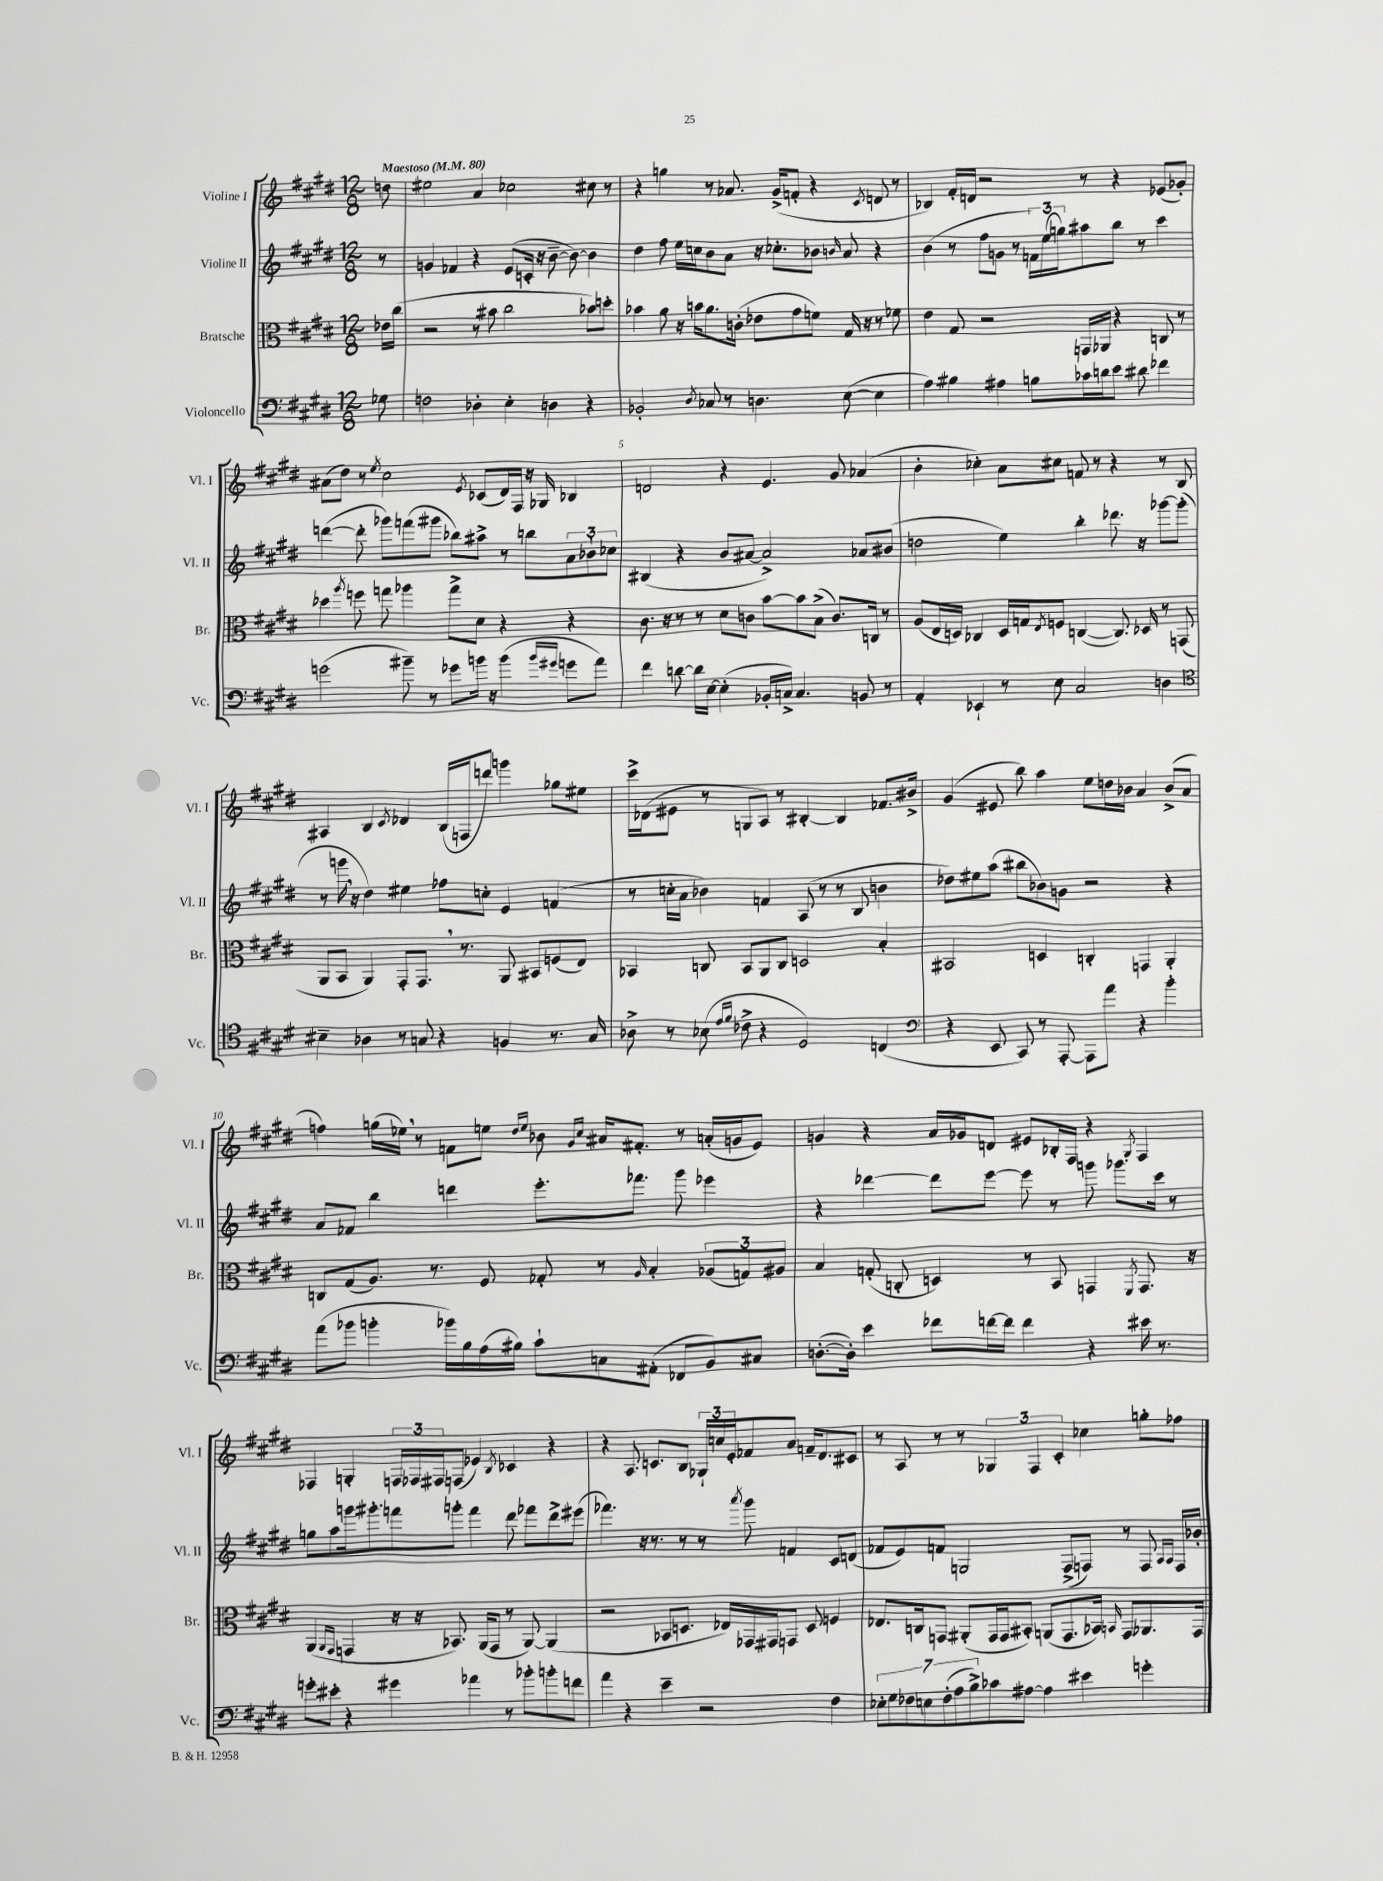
<<
\new StaffGroup <<
\new Staff = "s0" \with { instrumentName = "Violine I" shortInstrumentName = "Vl. I" } {
    \clef treble \key e \major \numericTimeSignature \time 12/8 \partial 8 \tempo "Maestoso" 4 = 80
    d''8 |
    eis''2 a'4 ces''2 cis''8 r8 |
    r4 g''4 r8 aes'8. gis'16->( f'8-. r4 \acciaccatura { cis'8 } d'8 r8 |
    bes4) fis'16-. d'16 r2 r8 r4 ees'8( ges'8-.) |
    ais'8( dis''8) r8 \acciaccatura { e''8 } cis''2 \acciaccatura { e'8 } ces'8( dis'16) fis16 r16 ges16 bes4 |
    d'2 r4 e'4. gis'8 aes'4( |
    b'4-. ces''4-.) a'8 cis''8 f'8 r8 r4 r8 b8 |
    ais4 b4 \acciaccatura { cis'8 } des'4 b16( f16 d'''8) g'''4 ges''8 eis''8 |
    cis'''16-> des'16( eis'8 r8 g8 a8) r8 bis4~-. bis4 fes'8. bis'16-> |
    gis'4( eis'8 b''8) a''4 e''8 d''16 bes'16 a'4 bes'8->( a'8 |
    f''4) g''16( ees''16) \breathe r8 f'8 e''8 \grace { dis''16 e''16 } bes'8 \grace { gis'16 cis''16 } ais'16 fis'8.-. r8 a'16-.( g'16 e'8) |
    g'4 r4 a'16 ges'16 d'8 eis'8 bes16-. fis16 r4 \acciaccatura { gis8 } fis4 |
    fes4 g4-. \tuplet 3/2 { f16 fes16 fis16 } f8( ees'4) \acciaccatura { b8 } ces'4 r4 |
    r4 a8. c'8. b8 \tuplet 3/2 { ges16-! c''16 e'16-. } fes'8 a'8 f'16-- dis'8. cis'8 |
    r8 a8 r8 r8 \tuplet 3/2 { ges4 fis4 cis'4-. } ces''4 g''8-. fes''8 \bar "|." |
}
\new Staff = "s1" \with { instrumentName = "Violine II" shortInstrumentName = "Vl. II" } {
    \clef treble \key e \major \numericTimeSignature \time 12/8 \partial 8
    r8 |
    g'4 fes'4 r4 e'8( c'16-. r16 b'8~-- b'8~) b'4 |
    dis''4 fis''8 e''16 c''16 b'8 a'8 r16 ces''8.-. bes'8 \grace { b'16 } a'8 r4 |
    b'4( r8 fis''8 g'8 r8 \tuplet 3/2 { f'16) e''16( g''16) } ais''8 b''8 r8 cis'''4 |
    d'''4~( d'''8-. ges'''8) f'''8( gis'''8 bes''8) ais''8-> r8 b''8 \tuplet 3/2 { a'8 bes'8-! ces''8 } |
    bis4( r4 b'8 ais'8~ ais'2->) aes'8 bis'8( |
    d''2 e''4) b''4-. des'''8. r16 ges'''8~ ges'''8-.( |
    r8 g'''16 \breathe r16 dis''4) eis''4 fes''8 c''8-. e'4 f'4( |
    r8 c''16-. a'16 bes'4) f'4 a8( r8 r8 b8 b'4 |
    des''8) eis''8 a''8( bis''8 bes'8) g'8 r2 r4 |
    a'8 fes'8 b''4 d'''4 e'''8.-. fes'''8. gis'''8 ees'''4 |
    r4 des'''4~ des'''8 e'''8~ e'''8 r8 g'''8 ges'''8. cis'''16 r8 |
    g''8 a''8 g'''16 gis'''8.-. f'''8 g'''8-. f'''4 dis'''8 fes'''8 dis'''8-> eis'''8( |
    fes'''4.) r16 r8. r8 r8 \acciaccatura { a'''8 } gis'''8 f'4 cis'8 d'8( |
    fes'8 e'8) f'8 g2 fis8->( f8) r8 f8 \grace { a16 a16 } f16 bes'16-. \bar "|." |
}
\new Staff = "s2" \with { instrumentName = "Bratsche" shortInstrumentName = "Br." } {
    \clef alto \key e \major \numericTimeSignature \time 12/8 \partial 8
    ees'16 cis''16( |
    r2 r8 bis'8 cis''2 bes'8) d''8-. |
    bes'4 a'8 r16 b'16 a'8. c'16-.( ees'8 gis'8 f'8) gis16 r16 r8 fes'8 |
    e'4 gis8 r2 g,16 aes,16 r4 c8 r8 |
    des''4 \acciaccatura { a''8 } f''8 g''8 aes''4 g''8-> dis'8 r4 r4 |
    cis'8. r16 r8 r8 dis'8 c'8 b'8~ b'8 b8->( c'8.) c16 r8 |
    a8( e16 d16) ces4 d16 g16 \acciaccatura { e8 } f8 c4~( c8.) des16 r8 g,8( |
    a,8 b,8 a,4) gis,8-. gis,8. \breathe r8. a,8 bis,8 f8( e8) |
    bes,4 c8 bes,8 a,8 c8 d2 b4-. |
    bis,2 d4 c4-. g,4 a,4-. |
    c8 gis8( a8.) r8. fis8 ges8-. r8 \grace { a16 } b4-. \tuplet 3/2 { aes8( g8) ais8 } |
    b4 g8-.( c8-. d4) r8 b,8 g,4 \acciaccatura { fis,8 } g,8. r16 |
    a,4( \grace { a,16 gis,16 } g,4 r16 r16 bes,8.) a,16( g,8 r8 a,8~) a,4( |
    r2 bes,8 d8. ees16) ges,16 gis,16 g,8 d8 f4 |
    ees8. c16 g,8 ais,8-.( g,16 g,16 bis,8-.) a,8( g,8. bes,16) \grace { b,16 } g,8 aes,8. g,16 \bar "|." |
}
\new Staff = "s3" \with { instrumentName = "Violoncello" shortInstrumentName = "Vc." } {
    \clef bass \key e \major \numericTimeSignature \time 12/8 \partial 8
    ges8 |
    f2 des4-. e4-. d4 r4 |
    bes,2-. \acciaccatura { dis8 } ces8 r8 d4. e8~( e4 |
    a4) bis4 ais4 b8 ces'16 d'16 e'8 dis'8 fes'4 |
    g'2( bis'8--) r8 ges'8 b'16 r16 b'4( \grace { b'16 gis'16 } g'8 a'8) |
    fis'4 d'8~ d'16 e16~ e4-.( bes,16-. c16->) c4. b,8 r8 |
    a,4-. ees,4-! r8 e8 cis2 d4 |
    \clef tenor bis4-- aes4 r8 g8 r4 f4 r8. g16 |
    aes8-> r8 bes8( \grace { e'16 fis'16 } ces'8-> r4 dis2) c4( |
    \clef bass r4 e,8 cis,8) r8 a,,8~-. a,,8 a'8 r4 b'4-. |
    a'8( bes'8 b'4-. bes'16) b16 a16( bis16) cis'8-! c8 ais,8-.( fes,8 b,8) cis8 |
    d8.~-.( d16-.) e'4 fes'8 f'16~ f'16 f'4 r4 eis'16 r8. |
    g'8-. eis'8-. r4 gis'4 aes'4 r8 bes'8-. b'8-. f'8 |
    a'4 r4 e'4-- r2 fis4 |
    \tuplet 7/4 { ees8-. gis8 fes8 e8 fes8-.( a8 b8->) } ces'8 ais8~ ais4 eis'4 g'4-. \bar "|." |
}
>>
>>
\layout { \context { \Score \override BarNumber.break-visibility = ##(#f #t #t) barNumberVisibility = #(every-nth-bar-number-visible 5) } }
